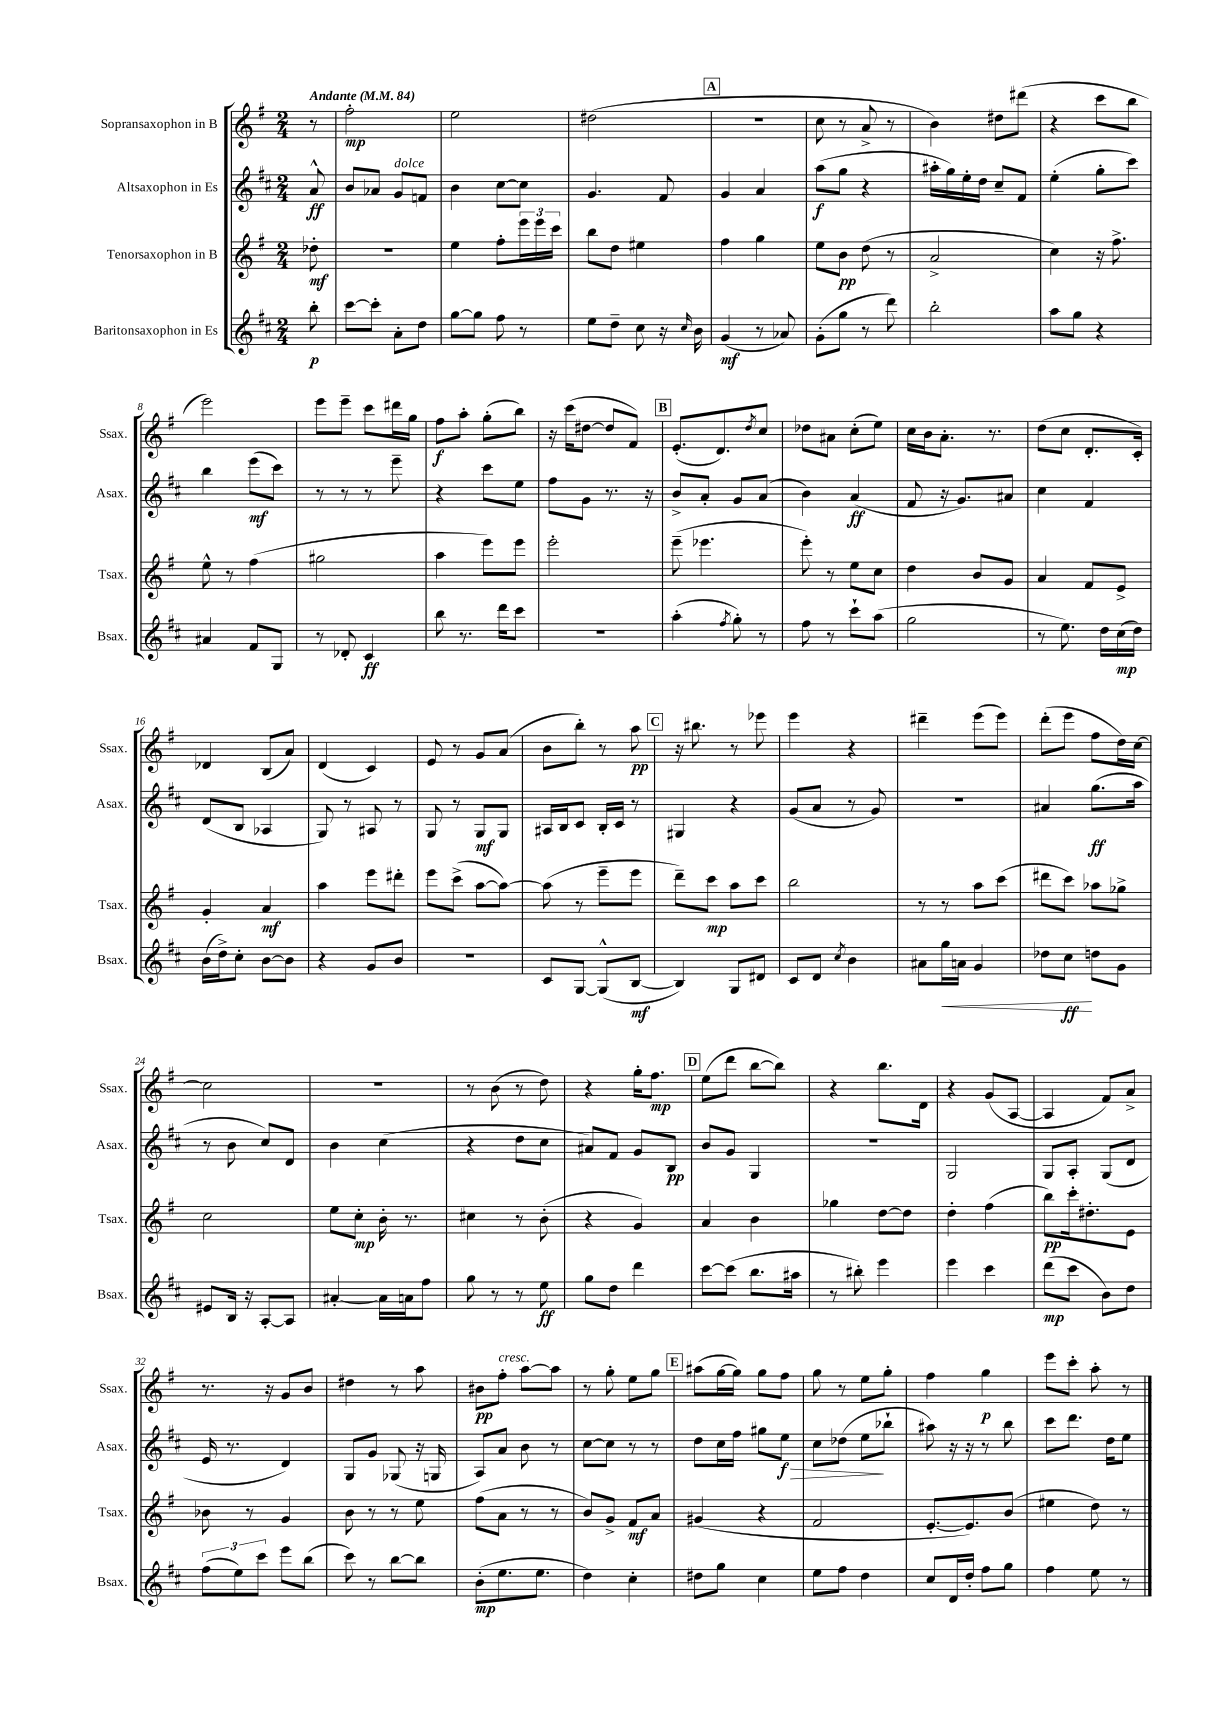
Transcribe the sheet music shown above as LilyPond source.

<<
\new StaffGroup <<
\new Staff = "s0" \with { instrumentName = "Sopransaxophon in B" shortInstrumentName = "Ssax." } {
    \clef treble \key g \major \numericTimeSignature \time 2/4 \partial 8 \tempo "Andante" 4 = 84
    r8 |
    fis''2-.\mp |
    e''2 |
    dis''2( |
    \mark \markup { \box "A" } r2 |
    c''8 r8 a'8-> r8 |
    b'4) dis''8 dis'''8( |
    r4 c'''8 b''8 |
    e'''2) |
    e'''8 e'''8-- c'''8 dis'''16 g''16 |
    fis''8\f a''8-. g''8-.( b''8) |
    r16 c'''16( dis''8~ dis''8 fis'8) |
    \mark \markup { \box "B" } e'8.-.( d'8.) \acciaccatura { d''8 } c''8 |
    des''8 ais'8 c''8-.( e''8) |
    c''16 b'16 a'8.-. r8. |
    d''8( c''8 d'8.-. c'16-.) |
    des'4 b8( a'8) |
    d'4( c'4) |
    e'8 r8 g'8 a'8( |
    b'8 b''8-.) r8 a''8\pp |
    \mark \markup { \box "C" } r16 bis''8. r8 ees'''8 |
    e'''4 r4 |
    dis'''4-- e'''8( e'''8) |
    d'''8-.( e'''8 fis''8 d''16) c''16~ |
    c''2 |
    r2 |
    r8 b'8( r8 d''8) |
    r4 g''16-. fis''8.\mp |
    \mark \markup { \box "D" } e''8( d'''8 b''8~ b''8) |
    r4 b''8. d'16 |
    r4 g'8( a8~ |
    a4 fis'8) a'8-> |
    r8. r16 g'8 b'8 |
    dis''4 r8 a''8 |
    bis'8\pp fis''8-.^\markup { \italic "cresc." } a''8~ a''8 |
    r8 g''8-. e''8 g''8 |
    \mark \markup { \box "E" } ais''8( g''16~ g''16) g''8 fis''8 |
    g''8 r8 e''8 g''8-. |
    fis''4 g''4\p |
    e'''8 c'''8-. a''8-. r8 \bar "|." |
}
\new Staff = "s1" \with { instrumentName = "Altsaxophon in Es" shortInstrumentName = "Asax." } {
    \clef treble \key d \major \numericTimeSignature \time 2/4 \partial 8
    a'8-^\ff |
    b'8 aes'8 g'8^\markup { \italic "dolce" } f'8 |
    b'4 cis''8~ cis''8 |
    g'4. fis'8 |
    \mark \markup { \box "A" } g'4 a'4 |
    a''8\f( g''8 r4 |
    ais''16-. g''16) e''16-. d''16 cis''8-- fis'8 |
    e''4-.( g''8-. cis'''8) |
    b''4 e'''8\mf( cis'''8) |
    r8 r8 r8 e'''8-- |
    r4 cis'''8 e''8 |
    fis''8 g'8 r8. r16 |
    \mark \markup { \box "B" } b'8-> a'8-. g'8 a'8( |
    b'4) a'4\ff( |
    fis'8 r16 g'8.) ais'8 |
    cis''4 fis'4 |
    d'8( b8 aes4 |
    g8) r8 ais8 r8 |
    g8 r8 g8\mf g8 |
    ais16 b16 cis'8 b16-. cis'16 r8 |
    \mark \markup { \box "C" } gis4 r4 |
    g'8( a'8 r8 g'8) |
    R2 |
    ais'4 g''8.\ff( a''16 |
    r8 b'8 cis''8) d'8 |
    b'4 cis''4( |
    r4 d''8 cis''8 |
    ais'8) fis'8 g'8 b8\pp |
    \mark \markup { \box "D" } b'8 g'8 g4 |
    r2 |
    g2 |
    g8 a8-. g8( d'8 |
    e'16 r8. d'4) |
    g8 g'8 ges8( r16 g16 |
    a8) a'8 b'8 r8 |
    cis''8~ cis''8 r8 r8 |
    \mark \markup { \box "E" } d''8 cis''16 fis''16 gis''8 e''8\f\> |
    cis''8 des''8( e''8\! bes''8-! |
    ais''8) r16 r16 r8 b''8 |
    cis'''8 d'''8. d''16 e''8 \bar "|." |
}
\new Staff = "s2" \with { instrumentName = "Tenorsaxophon in B" shortInstrumentName = "Tsax." } {
    \clef treble \key g \major \numericTimeSignature \time 2/4 \partial 8
    des''8-.\mf |
    r2 |
    e''4 fis''8-. \tuplet 3/2 { e'''16 e'''16 c'''16 } |
    b''8 d''8 eis''4 |
    \mark \markup { \box "A" } fis''4 g''4 |
    e''8 b'8\pp d''8( r8 |
    a'2-> |
    c''4) r16 fis''8.-> |
    e''8-^ r8 fis''4( |
    gis''2 |
    a''4 e'''8) e'''8 |
    e'''2-. |
    \mark \markup { \box "B" } e'''8--( ees'''4. |
    e'''8-.) r8 e''8 c''8 |
    d''4 b'8 g'8 |
    a'4 fis'8 e'8-> |
    g'4-. a'4\mf |
    a''4 e'''8 dis'''8-. |
    e'''8 c'''8->( a''8~ a''8~) |
    a''8( r8 e'''8-- e'''8 |
    \mark \markup { \box "C" } d'''8--) c'''8\mp a''8 c'''8 |
    b''2 |
    r8 r8 a''8 c'''8( |
    dis'''8 c'''8) aes''8 ges''8-> |
    c''2 |
    e''8 c''8-.\mp b'16-. r8. |
    cis''4 r8 b'8-.( |
    r4 g'4) |
    \mark \markup { \box "D" } a'4 b'4 |
    ges''4 d''8~ d''8 |
    d''4-. fis''4( |
    b''8\pp) c'''16-. dis''8.-. e'8 |
    bes'8 r8 g'4 |
    b'8 r8 r8 e''8 |
    fis''8( a'8 r8 r8 |
    b'8) g'8-> fis'8\mf a'8 |
    \mark \markup { \box "E" } gis'4( r4 |
    fis'2 |
    e'8.~-. e'8.) b'8( |
    eis''4 d''8) r8 \bar "|." |
}
\new Staff = "s3" \with { instrumentName = "Baritonsaxophon in Es" shortInstrumentName = "Bsax." } {
    \clef treble \key d \major \numericTimeSignature \time 2/4 \partial 8
    b''8-.\p |
    cis'''8~ cis'''8-. a'8-. d''8 |
    g''8~ g''8 fis''8 r8 |
    e''8 d''8-- cis''8 r16 \grace { cis''16 } b'16 |
    \mark \markup { \box "A" } g'4\mf( r8 aes'8) |
    g'8-.( g''8 r8 d'''8) |
    b''2-. |
    a''8 g''8 r4 |
    ais'4 fis'8 g8 |
    r8 des'8-. cis'4\ff |
    b''8 r8. d'''16 cis'''8 |
    r2 |
    \mark \markup { \box "B" } a''4-.( \acciaccatura { fis''8 } g''8-.) r8 |
    fis''8 r8 cis'''8-! a''8( |
    g''2 |
    r8 e''8.) d''16 cis''16\mp( d''16) |
    b'16( d''16->) cis''8-. b'8~ b'8 |
    r4 g'8 b'8 |
    R2 |
    cis'8 g8~ g8-^( b8~\mf |
    \mark \markup { \box "C" } b4) g8 dis'8 |
    cis'8 d'8 \acciaccatura { cis''8 } b'4 |
    ais'8 g''16\< a'16 g'4 |
    des''8 cis''8\ff\! d''8 g'8 |
    eis'8 b16 r16 a8~-. a8 |
    ais'4~-. ais'16 a'16 fis''8 |
    g''8 r8 r8 e''8\ff |
    g''8 d''8 d'''4 |
    \mark \markup { \box "D" } cis'''8~ cis'''8( b''8. ais''16 |
    r8 bis''8-.) e'''4 |
    e'''4 cis'''4 |
    d'''8\mp( cis'''8 b'8) d''8 |
    \tuplet 3/2 { fis''8( e''8) cis'''8 } e'''8 b''8( |
    cis'''8) r8 b''8~ b''8 |
    b'8-.\mp( e''8. e''8. |
    d''4) cis''4-. |
    \mark \markup { \box "E" } dis''8 g''8 cis''4 |
    e''8 fis''8 d''4 |
    cis''8 d'16 d''16-. fis''8 g''8 |
    fis''4 e''8 r8 \bar "|." |
}
>>
>>
